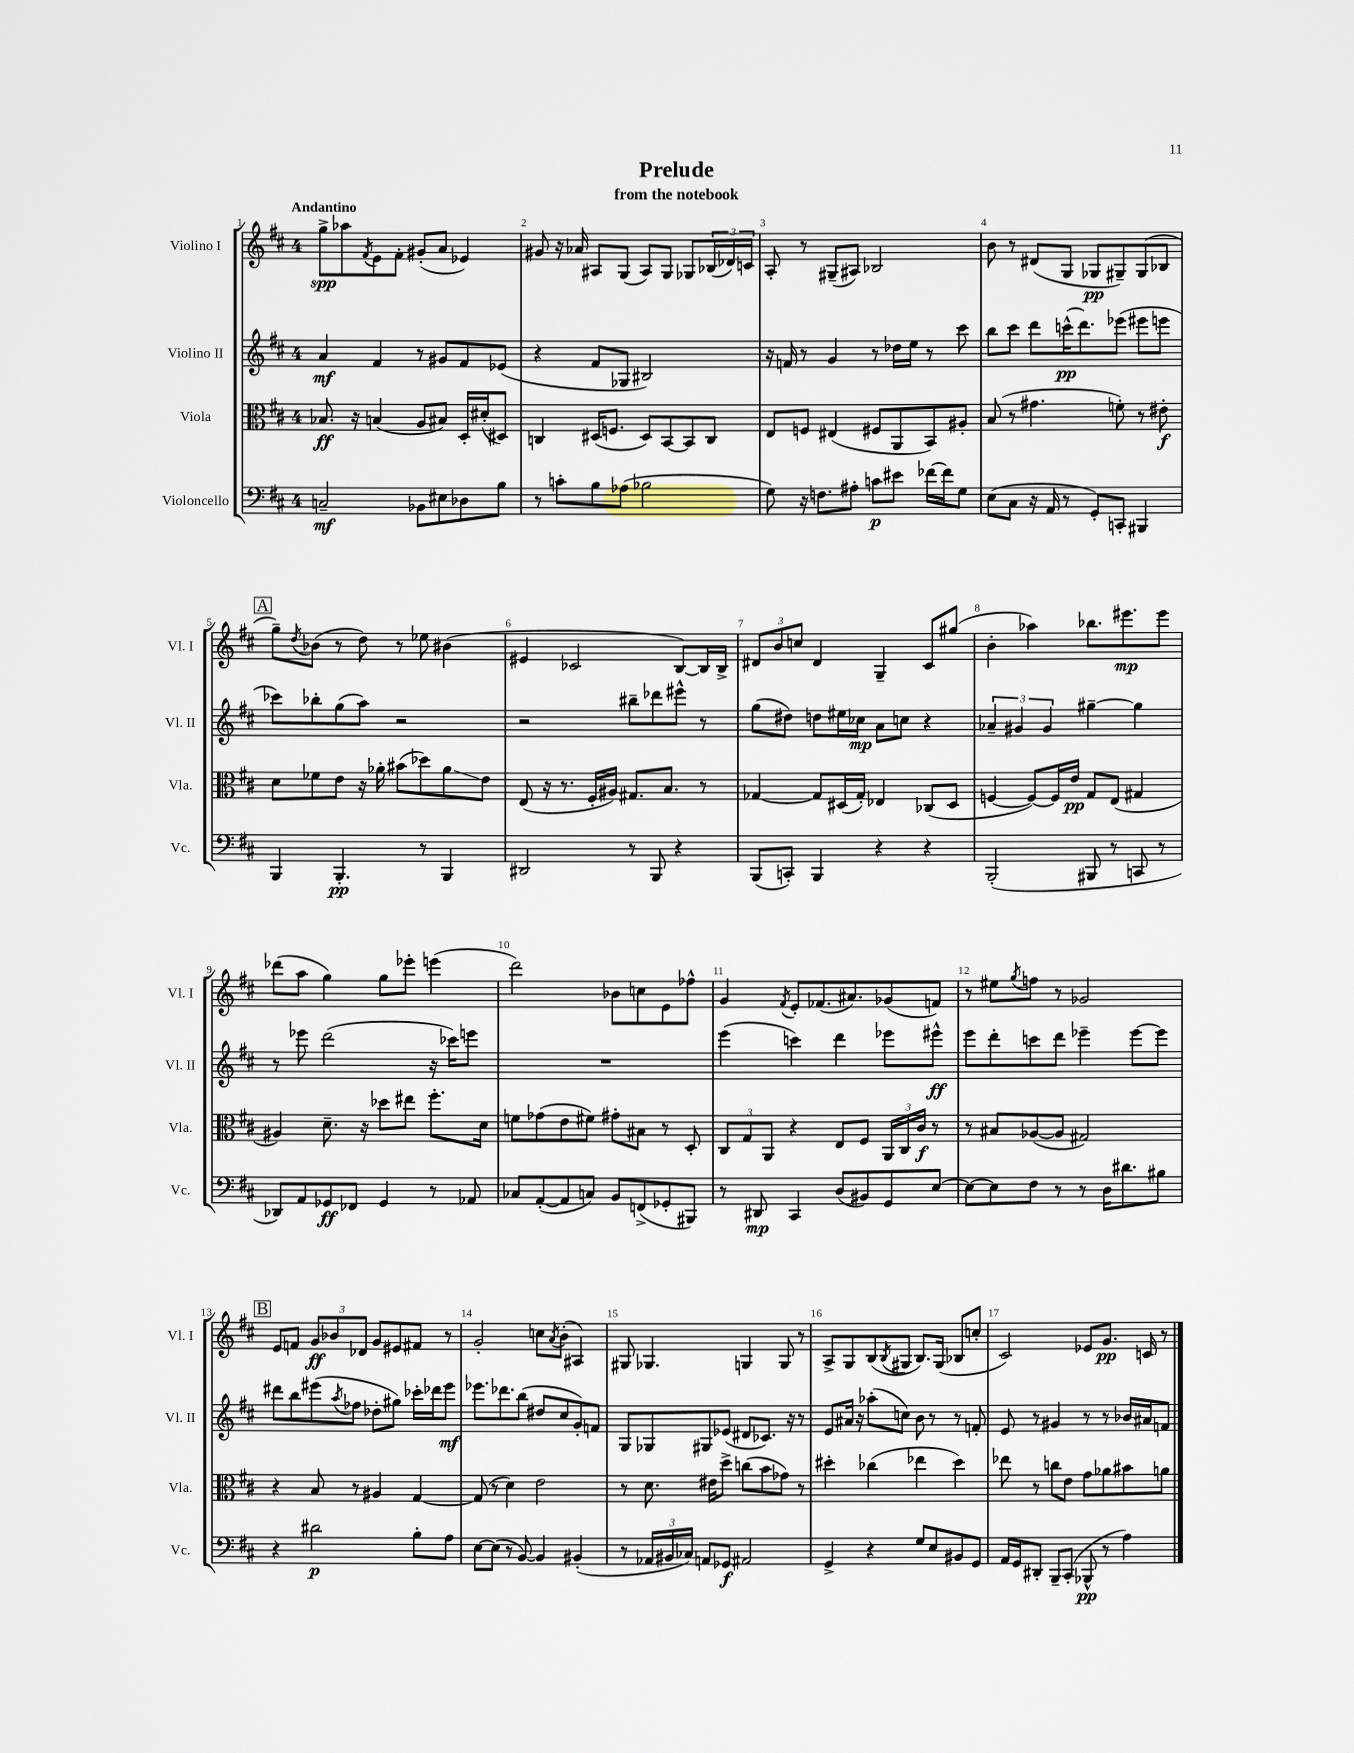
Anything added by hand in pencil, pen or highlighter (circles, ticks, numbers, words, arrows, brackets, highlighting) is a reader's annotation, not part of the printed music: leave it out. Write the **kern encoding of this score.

**kern	**kern	**kern	**kern
*staff4	*staff3	*staff2	*staff1
*clefF4	*clefC3	*clefG2	*clefG2
*k[f#c#]	*k[f#c#]	*k[f#c#]	*k[f#c#]
*M4/4	*M4/4	*M4/4	*M4/4
2C~	8.B-	4a	8gg^
.	.	.	8aa-
.	16r	.	.
.	.	.	8qf#
.	(4B	4f#	8e
.	.	.	8f#'
8BB-	8A	8r	(8g#'
8E#	8B#)	8g#	8a
8D-	16D'	8f#	4e-)
.	(16d#'	.	.
8B	8D#)	(8e-	.
=	=	=	=
8r	4C	4r	8g#
8c'	.	.	16r
.	.	.	16a-
8B	(16D#	8f#	8A#
.	8.F	.	.
(8A-	.	8G-	(8G
2B-	8D#)	2B#)	8A#)
.	[8BB	.	8G
.	8BB]	.	8G-
.	8C	.	(24B-
.	.	.	24d-)
.	.	.	24c
=	=	=	=
8G)	8E	16r	8A'
.	.	16f	.
16r	8F	8r	8r
8.F	.	.	.
.	(4E#	4g	(8G#~
8A#'	.	.	8A#)
8c	8F#	8r	2B-
8e#	8AA	16dd-	.
.	.	16ee	.
[16f-	8BB)	8r	.
16f-]	.	.	.
8G	8A#'	8ccc#	.
=	=	=	=
(8E	(8B	8bb	8b
8C#	8r	8ccc#	8r
16r	4.g#	8ddd	(8d#
16AA	.	.	.
8r	.	(16ccc^^	8G
.	.	8.ddd)	.
8GG')	.	.	8G-
8CC'	8f')	(8eee-	8G#~)
4BBB#	8r	8eee#	(8G#
.	8e#'	8eee	8B-
=	=	=	=
4BBB	8d	8ccc-)	8gg~)
.	.	.	8qdd
.	8f-	8bb-'	(8b-
4.BBB'	8e	(8gg	8r
.	16r	8aa)	8dd)
.	16a-'	.	.
.	(8b#	2r	8r
8r	8dd-)	.	8ee-
4BBB	8a-	.	(4b#
.	8e	.	.
=	=	=	=
2DD#	(8E	2r	4e#
.	16r	.	.
.	8.r	.	.
.	.	.	2c-
.	16F#'	.	.
.	16A#)	.	.
8r	8.G#	8bb#~	.
8BBB	.	8ddd-	.
.	8.B	.	.
4r	.	8eee#^^	[8B)
.	8r	8r	16B]
.	.	.	16B^
=	=	=	=
(8BBB	[4G-	(8gg	12d#
.	.	.	12b
8CC')	.	8dd#)	.
.	.	.	12cc
4BBB	8G-]	8dd	4d#
.	(16D#	16ee#	.
.	16G-')	16cc-	.
4r	4E-	8a	4G~
.	.	8cc	.
4r	(8C-	4r	8c#
.	8D#	.	(8gg#
=	=	=	=
(2BBB'	[4F	6a-~	4b'
.	.	6g#	.
.	8F_)	.	4aa-)
.	.	6g#	.
.	16F]	.	.
.	16e	.	.
8BBB#	8G	[4gg#~	8.bb-
8r	(8E	.	.
.	.	.	8.eee#
8CC	4G#	4gg#]	.
8r	.	.	8eee#
=	=	=	=
8DD-)	4A#)	8r	(8ddd-
8AA	.	8eee-	8aa
8GG-	8.d~	(2ddd	4gg)
8FF-	.	.	.
.	16r	.	.
4GG-	8dd-	.	8gg
.	8ee#	.	8eee-'
8r	8.ff#'	16r	(4eee
.	.	16ccc-)	.
8AA-	.	8eee	.
.	16d	.	.
=	=	=	=
8C-	8f	1r	2ddd)
([8AA'	(8g-	.	.
8AA]	8e	.	.
8C)	8f#)	.	.
8BB	8g#'	.	8b-
(8FF^	8B#	.	8cc
8GG-'	8r	.	8e
8BBB#)	8D'	.	8ff-^^
=	=	=	=
8r	12C#	(4eee	4g
.	12G	.	.
8DD#	.	.	.
.	12AA	.	.
.	.	.	8qf#
4CC#	4r	4ccc)	8e'
.	.	.	(8.f-
(8D	8E	4ddd	.
.	.	.	8.a#)
8BB#)	8F#	.	.
8GG	24AA	8eee-	(8g-
.	24C#	.	.
.	24c#	.	.
[8E	8r	8eee#^^	8f)
=	=	=	=
8E_	8r	8eee	8r
8E]	8B#	8ddd'	8ee#
.	.	.	8qgg
8F#	([8A-	8ccc	8ff
8r	8A-]	8ddd	8r
8r	2G#)	4eee-~	2g-
16D	.	.	.
8.d#	.	.	.
.	.	[8eee-	.
8B#	.	8eee-]	.
=	=	=	=
4r	4r	8ddd#	8e
.	.	8bb	8f
2d#	8B	(8eee#	12g
.	.	.	12b-
.	.	8qaa	.
.	8r	8ff-	.
.	.	.	12d-
.	4A#	8dd-'	8g
.	.	8gg#)	8e#
8B'	[4G	16ccc-'	8f#
.	.	16ddd-	.
8A	.	8eee#	8r
=	=	=	=
[8E	(8G]	8.eee-	2g'
(8E]	8r	.	.
.	.	8.ddd-	.
8r	4d)	.	.
[8BB)	.	(8bb	.
4BB]	2e	8dd#	8cc
.	.	.	8qa
.	.	8cc#	(8b'
(4BB#'	.	8g')	4A#)
.	.	8f	.
=	=	=	=
8r	8r	8G	8G#
24AA-	8.d	8G-	4.G-
24BB#	.	.	.
24C-)	.	.	.
8AA	.	8G#	.
.	16e#	.	.
8GG-	8dd^	(8e-	.
2AA#	(8cc	8d#	4G
.	8b	8.c-)	.
.	8g-)	.	8G
.	.	16r	.
.	8r	8r	8r
=	=	=	=
4GG^	4dd#'	8e	8A^
.	.	16a#	8G
.	.	16r	.
4r	(4cc-	(8aa-'	(8B
.	.	.	8qB
.	.	8cc)	8G#
8G	4ee-	8b	8.B)
8E	.	8r	.
.	.	.	(16G#
8BB#	4dd#)	8r	8B-
8GG	.	8f'	8cc'
=	=	=	=
16AA	8ee-	8e	2c#)
16GG	.	.	.
8DD#'	8r	8r	.
8BBB~	8cc	4g#	.
(8CC#'	8e	.	.
8BBB-^^	8g	8r	8e-
8r	8a-	8r	8.g
4A)	8b#	16b-	.
.	.	16a#	16c
.	8a	8f	8r
==	==	==	==
*-	*-	*-	*-
